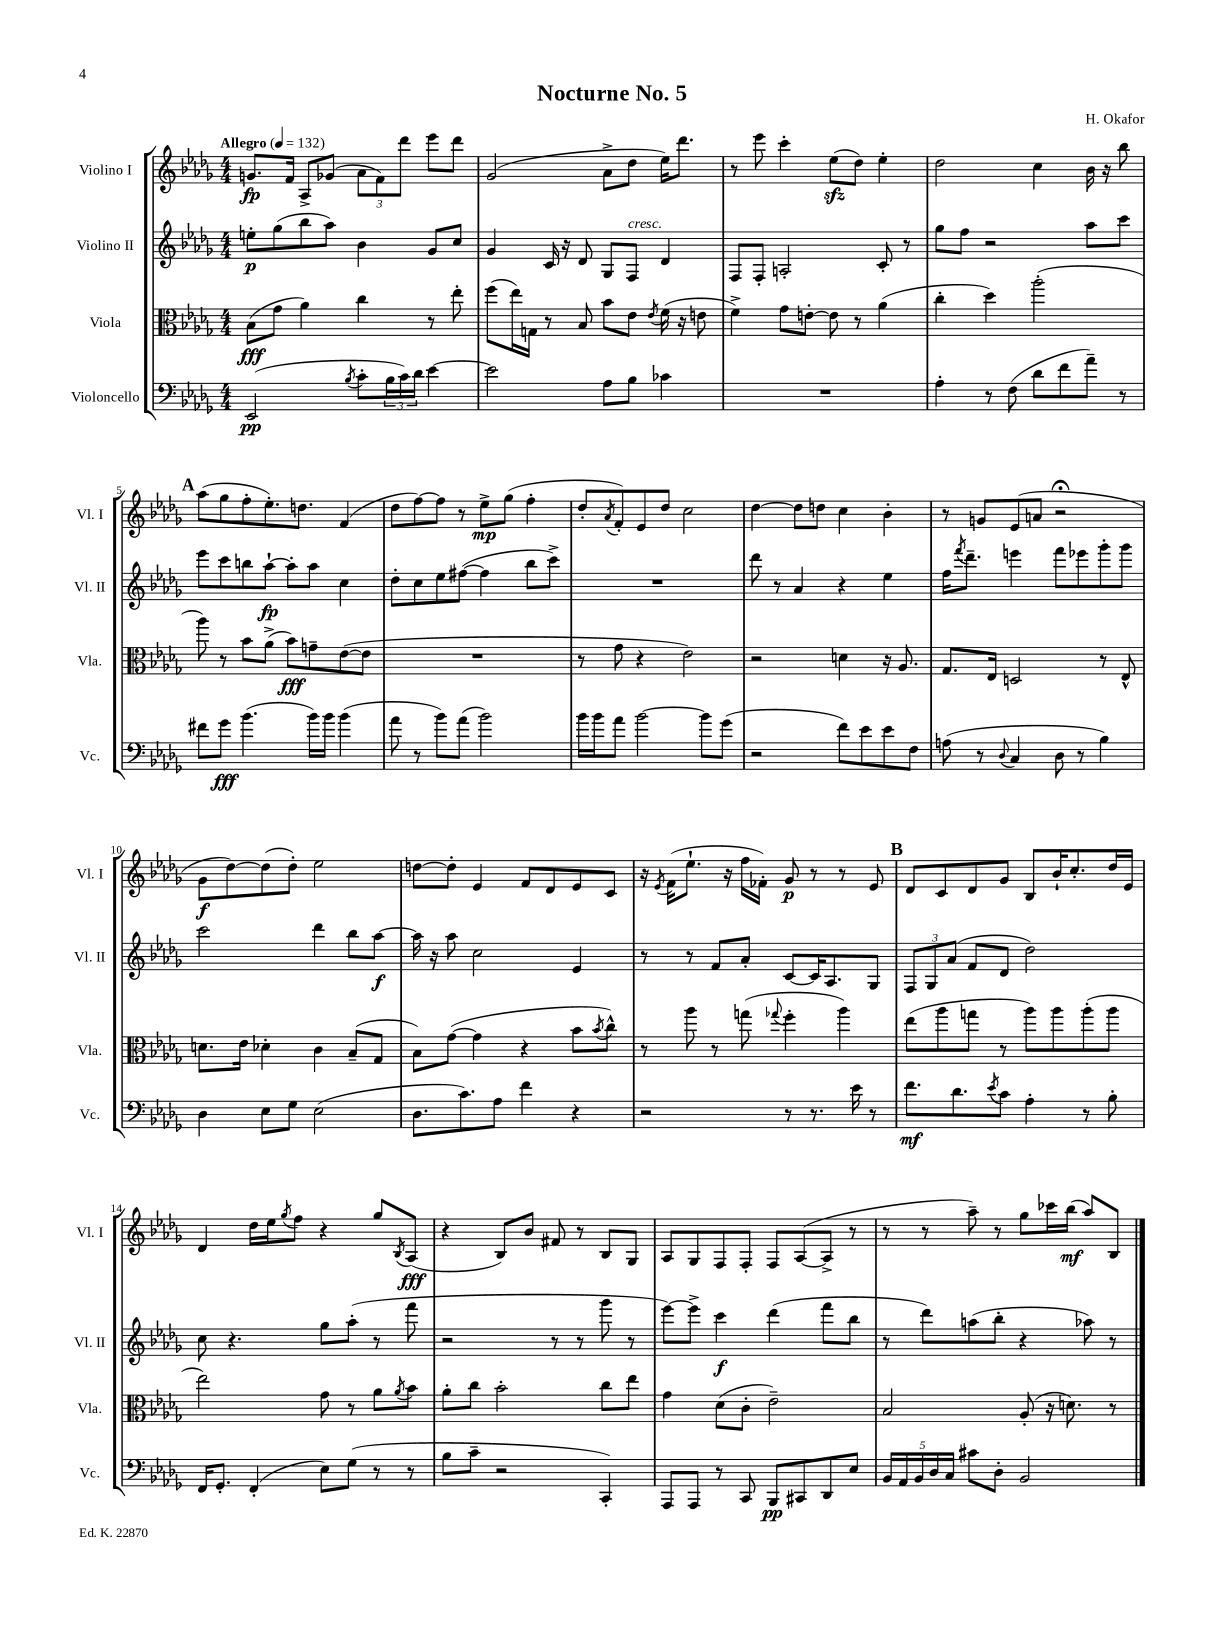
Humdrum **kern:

**kern	**kern	**kern	**kern
*staff4	*staff3	*staff2	*staff1
*clefF4	*clefC3	*clefG2	*clefG2
*k[b-e-a-d-g-]	*k[b-e-a-d-g-]	*k[b-e-a-d-g-]	*k[b-e-a-d-g-]
*M4/4	*M4/4	*M4/4	*M4/4
*MM132	*MM132	*MM132	*MM132
(2EE-/	(8B-\L	8ee'\L	8.g/L
.	8g-\J	(8gg-\	.
.	.	.	16f/Jk
.	4a-\)	8bb-\	8A-^/L
.	.	8aa-\J)	(8g-/J
8qB-/	.	.	.
8c'\L	4cc\	4b-\	12a-\L
.	.	.	12f\)
24B-\L	.	.	.
24c\)	.	.	12ddd-\J
24d-\JJ	.	.	.
[4e-\	8r	8g-/L	8eee-\L
.	8ee-'\	8cc/J	8ddd-\J
=	=	=	=
2e-\]	(8ff\L	4g-/	(2g-/
.	16ee-\L)	.	.
.	16G\JJ	.	.
.	8r	16c/	.
.	.	16r	.
.	8B-/	8d-/	.
8A-\L	8b-\L	8G-/L	8a-^\L
8B-\J	8e-\J	8F/J	8dd-\J
.	8qe-/	.	.
4c-\	(16f\	4d-/	16ee-\LK)
.	16r	.	8.ddd-\J
.	8e\	.	.
=	=	=	=
1r	4f^\)	8F/L	8r
.	.	8F'/J	8eee-\
.	8g-\L	2A'/	4ccc'\
.	[8e'\J	.	.
.	8e\]	.	(8ee-\L
.	8r	.	8dd-\J)
.	(4a-\	8c'/	4ee-'\
.	.	8r	.
=	=	=	=
4A-'\	4cc'\	8gg-\L	2dd-\
.	.	8ff\J	.
8r	4dd-\)	2r	.
(8F\	.	.	.
8d-\L	(2aa-'\	.	4cc\
8f\	.	.	.
8a-~\J)	.	8aa-\L	16b-\
.	.	.	16r
8r	.	8ccc\J	8bb-\
=	=	=	=
8f#\L	8aa-\)	8eee-\L	(8aa-\L
8g-\J	8r	8ccc\	8gg-\
(4.b-\	8b-\L	8bb\	8ff'\
.	(8a-^\J	[8aa-`\J	8.ee-'\)
.	8b-\L)	8aa-'\]L	.
.	.	.	8.dd\J
16b-\LL)	8g~\	8aa-\J	.
16b-\JJ	.	.	.
(4b-\	([8e-\	4cc\	(4f/
.	8e-\]J	.	.
=	=	=	=
8a-\	1r	8dd-'\L	8dd-\L
8r	.	8cc\	[8ff\)
8b-\L)	.	8ee-\	8ff\]J
(8a-\J	.	([8ff#\J	8r
2b-\)	.	4ff#\]	8ee-^\L
.	.	.	(8gg-\J
.	.	8bb-\L	4ff'\
.	.	8ccc^\J)	.
=	=	=	=
16b-\LL	8r	1r	8dd-'/L
16b-\J	.	.	.
.	.	.	8qa-/
8a-\J	8g-\	.	8f'/)
[2b-\	4r	.	8e-/
.	.	.	8dd-/J
.	2e-\)	.	2cc\
8b-\]L	.	.	.
(8g-\J	.	.	.
=	=	=	=
2r	2r	8ddd-\	[4dd-\
.	.	8r	.
.	.	4a-/	8dd-\]L
.	.	.	8dd\J
8f\L)	4d\	4r	4cc\
8e-\	.	.	.
8e-\	16r	4ee-\	4b-'\
.	8.A-/	.	.
8F\J	.	.	.
=	=	=	=
(8A\	8.G-/L	16ff\LK	8r
.	.	8qfff/	.
.	.	8.ddd-~\J	.
8r	.	.	8g/L
.	16E-/Jk	.	.
8qqD-/	.	.	.
4C/	2D/	4eee\	(8e-/
.	.	.	8a/J
8D-\	.	8fff\L	2r;
8r	.	8eee-\	.
4B-\)	8r	8ggg-'\	.
.	8E-^^/	8ggg-\J	.
=	=	=	=
4D-\	8.d\L	2ccc\	8g-\L
.	.	.	[8dd-\)
.	16e-\Jk	.	.
8E-\L	4d-'\	.	(8dd-\]
8G-\J	.	.	8dd-'\J)
(2E-\	4c\	4ddd-\	2ee-\
.	(8B-~/L	8bb-\L	.
.	8G-/J	[8aa-\J	.
=	=	=	=
8.D-\L	8B-\L)	16aa-\]	[8dd\L
.	.	16r	.
.	([8g-\J	8aa-\	8dd'\]J
8.c\)	.	.	.
.	4g-\]	2cc\	4e-/
8A-\J	.	.	.
4f\	4r	.	8f/L
.	.	.	8d-/
4r	8b-\L	4e-/	8e-/
.	8qb-/	.	.
.	8cc^^\J)	.	8c/J
=	=	=	=
2r	8r	8r	16r
.	.	.	8qe-/
.	.	.	(16f\LK
.	8aa-\	8r	8.ee-`\J
.	8r	8f/L	.
.	.	.	16r
.	(8gg\	8a-'/J	16ff\LL
.	.	.	16f-'\JJ)
.	8qqgg-/	.	.
8r	4ff'\	[8c/L	8g-/
8.r	.	16c/]K	8r
.	.	8.A-/	.
.	4aa-\)	.	8r
16e-\	.	.	.
8r	.	8G-/J	8e-/
=	=	=	=
8.f\L	(8ee-\L	12F/L	8d-/L
.	.	12G-/	.
.	8aa-\	.	8c/
.	.	(12a-/J	.
8.d-\	.	.	.
.	8gg\J	8f/L	8d-/
8qe-/	.	.	.
8c\J	8r	8d-/J	8g-/J
4A-'\	8aa-\L)	2dd-\)	8B-/L
.	8aa-\	.	16b-`/K
.	.	.	8.cc'/
8r	(8aa-'\	.	.
8B-'\	8aa-\J	.	16dd-/L
.	.	.	16e-/JJ
=	=	=	=
16FF/LK	2ee-\)	8cc\	4d-/
8.GG-'/J	.	.	.
.	.	4.r	.
(4FF'/	.	.	16dd-\LL
.	.	.	16ee-\J
.	.	.	8qgg-/
.	.	.	8ff\J
8E-\L)	8g-\	8gg-\L	4r
(8G-\J	8r	(8aa-'\J	.
8r	8a-\L	8r	8gg-/L
.	8qa-/	.	8qB-/
8r	8b-\J	8fff\	(8A-/J
=	=	=	=
8B-\L	8a-'\L	2r	4r
8c~\J	8cc\J	.	.
2r	2b-'\	.	8B-/L)
.	.	.	8b-/J
.	.	8r	8f#/
.	.	8r	8r
4CC'/)	8cc\L	8ggg-\	8B-/L
.	8ee-\J	8r	8G-/J
=	=	=	=
8AAA-/L	4g-\	[8eee-\L)	8A-/L
8AAA-/J	.	8eee-^\]J	8G-/
8r	(8d-\L	4ccc\	8F/
8CC/	8c'\J	.	8F'/J
8BBB-/L	2e-~\)	(4ddd-\	8F/L
8CC#/	.	.	([8A-/
8DD-/	.	8fff\L	8A-^/]J
8E-/J	.	8bb-\J	8r
=	=	=	=
20BB-/LL	2B-/	8r	8r
20AA-/	.	.	.
20BB-/	.	.	.
.	.	8ddd-\L)	8r
20D-/	.	.	.
20C/JJ	.	.	.
8c#\L	.	(8aa\	8aa-~\)
8D-'\J	.	8bb-'\J	8r
2BB-/	(8A-'/	4r	8gg-\L
.	16r	.	16ccc-\L
.	8.d\)	.	(16bb-\JJ
.	.	8aa-\)	8aa-/L)
.	8r	8r	8B-/J
==	==	==	==
*-	*-	*-	*-
